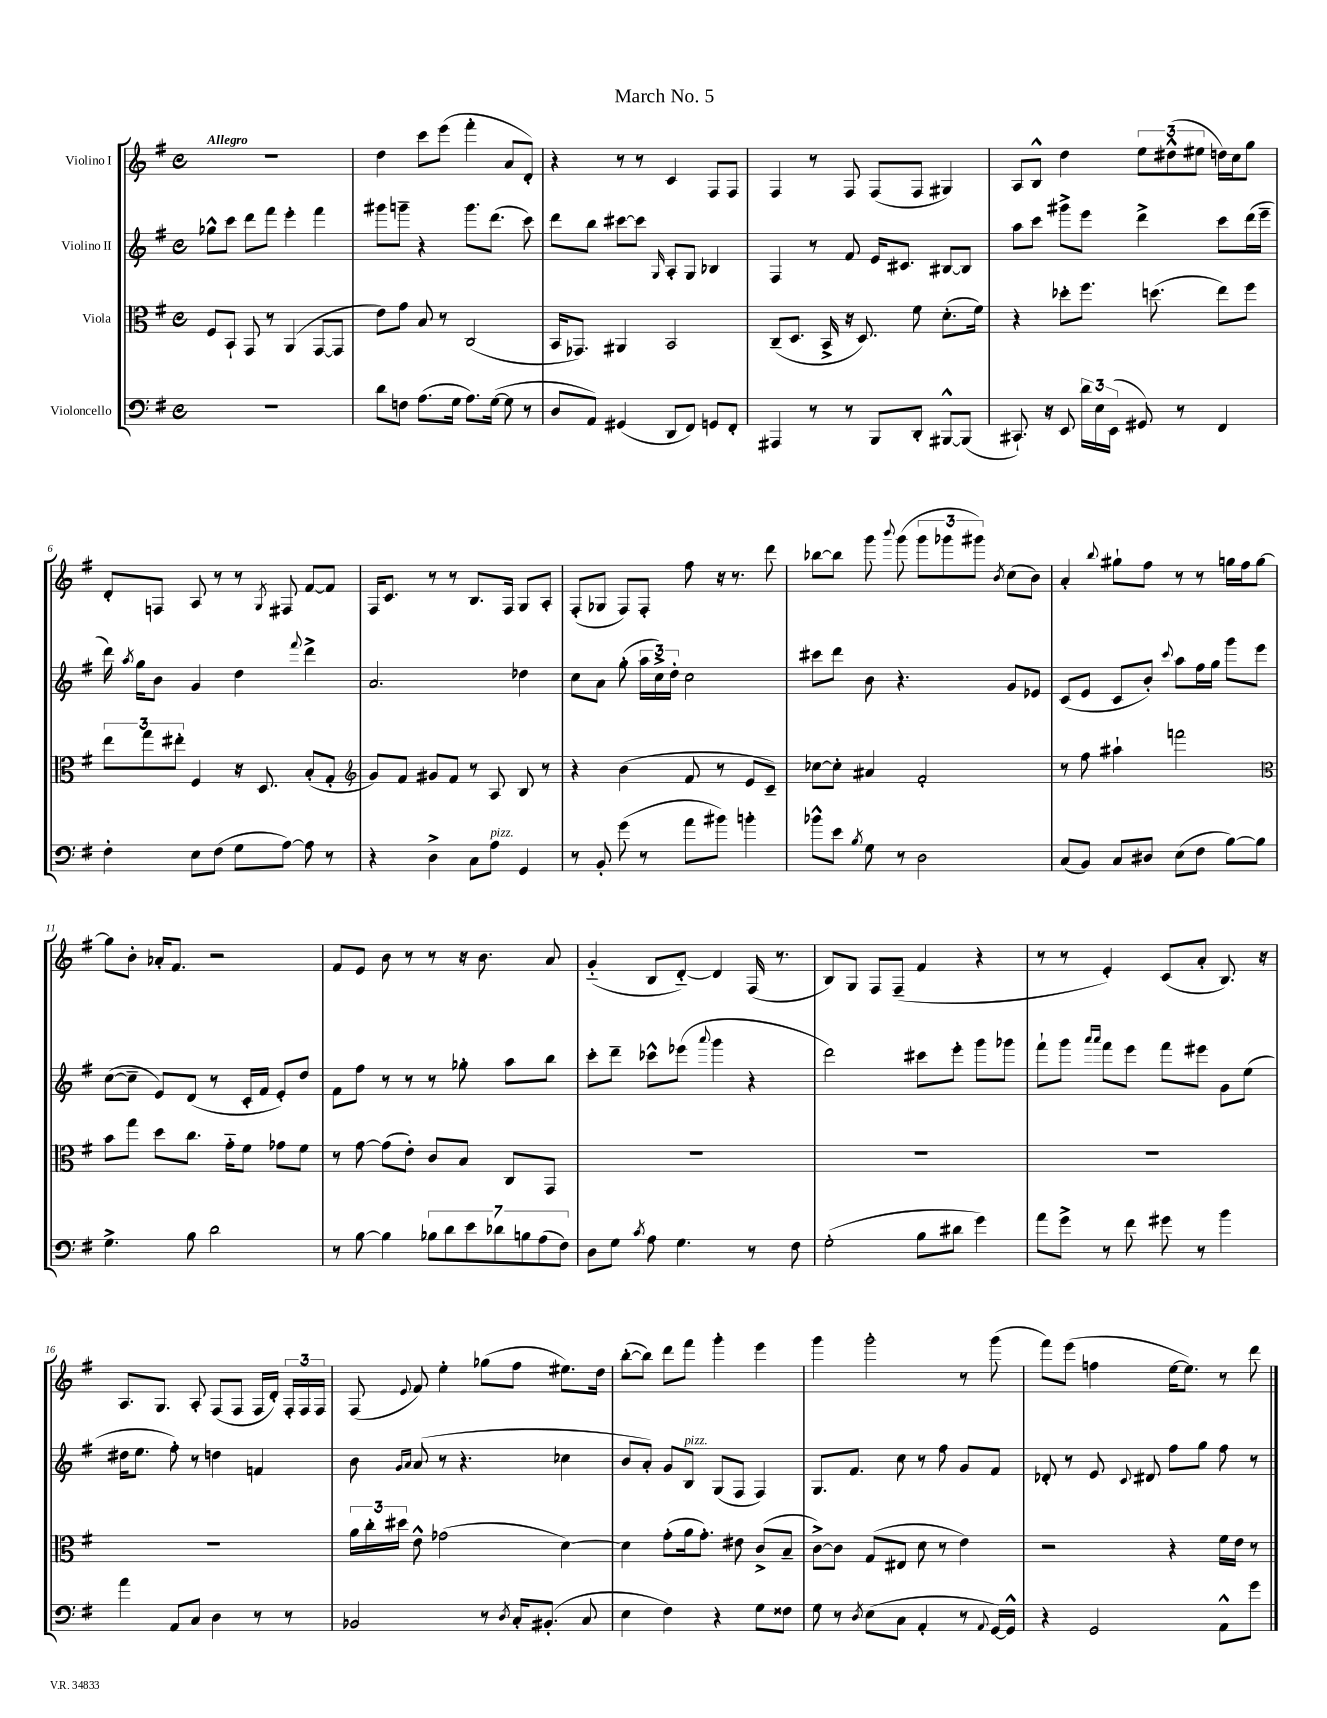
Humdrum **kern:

**kern	**kern	**kern	**kern
*part4	*part3	*part2	*part1
*staff4	*staff3	*staff2	*staff1
*I"Violoncello	*I"Viola	*I"Violino II	*I"Violino I
*clefF4	*clefC3	*clefG2	*clefG2
*k[f#]	*k[f#]	*k[f#]	*k[f#]
*M4/4	*M4/4	*M4/4	*M4/4
*met(c)	*met(c)	*met(c)	*met(c)
=1	=1	=1	=1
!	!	!	!LO:TX:a:B:t=Allegro
1r	8F#/L	8gg-X^^\L	1r
.	8BB`/J	8ccc\J	.
.	8GG/	8ddd\L	.
.	8r	8fff#\J	.
.	(4AA/	4eee'\	.
.	[8GG/L	4fff#\	.
.	8GG/J]	.	.
=2	=2	=2	=2
8d\L	8e\L)	8ggg#X\L	4dd\
8Fn\J	8g\J	8gggn~\J	.
(8.A\L	8B/	4r	8ccc\L
.	8r	.	(8eee\J
16G\Jk	.	.	.
8.A\L)	(2C/	8.ggg\L	4fff#'\
([16G\Jk	.	(8.ddd\J	.
8G\]	.	.	8a/L
8r	.	8ccc\)	8d'/J)
=3	=3	=3	=3
8D/L	16BB/KL	8ddd\L	4r
.	8.GG-X/J)	.	.
8AA/J)	.	8bb\J	.
(4GG#X/	4AA#X/	[8ccc#X\L	8r
.	.	8ccc#\J]	8r
.	.	16qqG/	.
8DD/L	2BB/	8A'/L	4c/
8FF#/J)	.	8G/J	.
8GGn/L	.	4B-X/	8F#/L
8FF#'/J	.	.	8F#/J
=4	=4	=4	=4
4AAA#X/	(8C~/L	4F#/	4F#/
.	8.D/J	.	.
8r	.	8r	8r
.	16BB^/	.	.
8r	16r	8f#/	8F#/
.	8.D/)	.	.
8BBB/L	.	16e/KL	(8F#/L
.	.	8.c#X/J	.
8DD'/J	8f#\	.	8F#/J
[8BBB#X^^/L	(8.d'\L	[8B#X/L	4G#X/)
(8BBB#/J]	.	8B#/J]	.
.	16f#\Jk)	.	.
=5	=5	=5	=5
8.CC#X`/)	4r	8aa\L	8A/L
.	.	8ccc\J	8B^^/J
16r	.	.	.
8EE/	8dd-X'\L	8ggg#X^\L	4dd\
24d\LL	8.ff#\J	8eee\J	.
24E\	.	.	.
(24EE\JJ	.	.	.
8GG#X/)	.	4ddd^\	12ee\L
.	(8.ddn\	.	.
.	.	.	(12dd#X^^\
8r	.	.	.
.	.	.	12ee#X\J
4FF#/	8ee\L)	8ccc\L	16ddn\LL)
.	.	.	16cc\J
.	8ff#\J	(16ddd\L	8gg\J
.	.	16eee~\JJ	.
!!LO:LB:g=z
=6	=6	=6	=6
4F#'\	12ee\L	16ddd\)	8d'/L
.	.	8qaa/	.
.	.	16gg\KL	.
.	12gg\	.	.
.	.	8b\J	8Fn/J
.	12ee#X'\J	.	.
8E\L	4F#/	4g/	8A/
(8F#\J	.	.	8r
8G\L	16r	4dd\	8r
.	8.D/	.	.
.	.	.	8qG/
[8A\J)	.	.	8F#X/
.	.	8qqfff#/	.
8A\]	(8B'/L	4ddd^\	[8f#/L
8r	8G'/J	.	8f#/J]
=7	=7	=7	=7
*	*clefG2	*	*
4r	8g/L)	2.a/	16F#/KL
.	.	.	8.c/J
.	8f#/J	.	.
4D^\	8g#X/L	.	8r
.	8f#/J	.	8r
8C\L	8r	.	8.B/L
!LO:TX:a:i:t=pizz.	!	!	!
8A\J	8A/	.	.
.	.	.	16F#/Jk
4GG/	8B/	4dd-X\	8G/L
.	8r	.	8A'/J
=8	=8	=8	=8
8r	4r	8cc\L	(8F#'/L
8BB'/	.	8a\J	8G-X/J
(8g\	(4b\	(8gg'\	8F#/L)
8r	.	24aa\LL	8F#'/J
.	.	24cc^\)	.
.	.	24dd'\JJ	.
8a\L	8f#/	2cc\	8ff#\
8b#X\J)	8r	.	16r
.	.	.	8.r
4bn'\	8e/L	.	.
.	8c~/J)	.	8ddd\
=9	=9	=9	=9
8b-X^^\L	[8cc-X\L	8ccc#X\L	[8bb-X\L
8e\J	8cc-'\J]	8ddd\J	8bb-\J]
8qB/	.	.	.
8G\	4a#X/	8b\	8ggg\
.	.	.	8qqbbb/
8r	.	4.r	(8ggg\
2D\	2f#'/	.	12ggg\L
.	.	.	12ggg-X\
.	.	.	12ggg#X\J)
.	.	.	8qb/
.	.	8g/L	(8cc\L
.	.	8e-X/J	8b\J)
=10	=10	=10	=10
(8C/L	8r	(8c/L	4a'/
8BB/J)	8ff#\	8e/J	.
.	.	.	8qqbb/
8C/L	4aa#X`\	8c/L	8gg#X`\L
8D#X/J	.	8b'/J)	8ff#\J
.	.	8qqccc/	.
(8E\L	2fffn\	8aa\L	8r
8F#\J	.	16ff#\L	8r
.	.	16gg\JJ	.
[8B\L)	.	8ggg\L	16ggn\LL
.	.	.	16ff#\J
8B\J]	.	8eee\J	[8gg\J
!!LO:LB:g=z
=11	=11	=11	=11
*	*clefC3	*	*
4.G^\	8b\L	([8cc\L	8gg\L]
.	8gg\J	8cc~\J]	8b'\J
.	8dd\L	8e/L)	16a-X'/KL
.	.	.	8.f#/J
8B\	8.cc\J	(8d/J	.
2d\	.	8r	2r
.	16g\KL	.	.
.	8f#\J	16c'/LL	.
.	.	16f#/JJ	.
.	8g-X\L	8e'/L)	.
.	8f#\J	8dd/J	.
=12	=12	=12	=12
8r	8r	8f#\L	8f#/L
[8B\	[8g\	8ff#\J	8e/J
4B\]	(8g\L]	8r	8b\
.	8e'\J)	8r	8r
14B-X\L	8c/L	8r	8r
14d\	.	.	.
.	8B/J	8gg-X'\	16r
14e\	.	.	.
.	.	.	8.b\
14d-X\	.	.	.
.	8C/L	8aa\L	.
14Bn\	.	.	.
(14A\	.	.	.
.	8GG/J	8bb\J	8a/
14F#\J)	.	.	.
=13	=13	=13	=13
8D\L	1r	8ccc'\L	(4g/
8G\J	.	8ddd~\J	.
8qc/	.	.	.
8A\	.	8ccc-X^^\L	8B/L
4.G\	.	(8eee-X\J	[8d/J)
.	.	8qqaaa/	.
.	.	4ggg\	4d/]
8r	.	4r	(16F#/
.	.	.	8.r
8F#\	.	.	.
=14	=14	=14	=14
(2G'\	1r	2ddd\)	8B/L)
.	.	.	8G/J
.	.	.	8F#/L
.	.	.	(8F#~/J
8B\L	.	8ccc#X\L	4f#/
8d#X\J	.	8eee'\J	.
4g\)	.	8ggg\L	4r
.	.	8ggg-X\J	.
=15	=15	=15	=15
8a\L	1r	8fff#`\L	8r
8g^\J	.	8ggg\J	8r
.	.	16qqaaa/LL	.
.	.	16qqaaa/JJ	.
8r	.	8fff#\L	4e'/)
8f#\	.	8eee\J	.
8g#X\	.	8fff#\L	(8c/L
8r	.	8eee#X\J	8a'/J
4b\	.	8g\L	8.B/)
.	.	(8ee\J	.
.	.	.	16r
!!LO:LB:g=z
=16	=16	=16	=16
4a\	1r	16dd#X\KL	8.A/L
.	.	8.ee\J	.
.	.	.	8.G/J
8AA/L	.	8ff#'\)	.
8C/J	.	8r	8A'/
4D\	.	4ddn\	(8F#/L
.	.	.	8F#/J
8r	.	4fn/	16F#/LL
.	.	.	16d'/JJ)
8r	.	.	24F#'/LL
.	.	.	24F#/
.	.	.	24F#/JJ
=17	=17	=17	=17
2BB-X/	24a\LL	8b\	(8F#/
.	24cc'\	.	.
.	24dd#X\JJ	.	.
.	.	16qqg/LL	.
.	.	16qqa/JJ	8qqe/
.	8e^^\	(8a/	8f#/)
.	(2g-X\	8r	4ee'\
.	.	4.r	.
8r	.	.	(8gg-X\L
8qD/	.	.	.
16C'/KL	.	.	8ff#\J
(8.BB#X'/J	.	.	.
.	[4d\)	4cc-X\	8.ee#X\L)
8C/	.	.	.
.	.	.	16dd\Jk
=18	=18	=18	=18
4E\	4d\]	8b/L	([8bb'\L
.	.	8a'/J)	8bb\J])
4F#\)	(8g'\L	8g/L	8ddd\L
!	!	!LO:TX:a:i:t=pizz.	!
.	16a\k	8B/J	8fff#\J
.	8.g'\J)	.	.
4r	.	(8G/L	4ggg'\
.	8e#X\	8F#/J	.
8G\L	(8c^/L	4F#/)	4eee\
8F##X\J	8B~/J	.	.
=19	=19	=19	=19
8G\	[8c^\L)	8.G/L	4ggg\
8r	8c\J]	.	.
.	.	8.f#/J	.
8qD/	.	.	.
(8E\L	(8G/L	.	2ggg'\
8C\J	8E#X/J	8cc\	.
4AA'/	8d\	8r	.
.	8r	8ff#\	.
8r	4e\)	8g/L	8r
8qqAA/	.	.	.
[16GG/LL)	.	8f#/J	(8ggg\
16GG^^/JJ]	.	.	.
=20	=20	=20	=20
4r	2r	8d-X'/	8fff#\L)
.	.	8r	(8eee\J
2GG/	.	8e/	4ffn\
.	.	8qqc/	.
.	.	8d#X/	.
.	4r	8ff#\L	[16ee\KL
.	.	.	8.ee\J])
.	.	8gg\J	.
8AA^^\L	16f#\LL	8ff#\	8r
.	16e\JJ	.	.
8g\J	8r	8r	8ddd\
==	==	==	==
*-	*-	*-	*-
